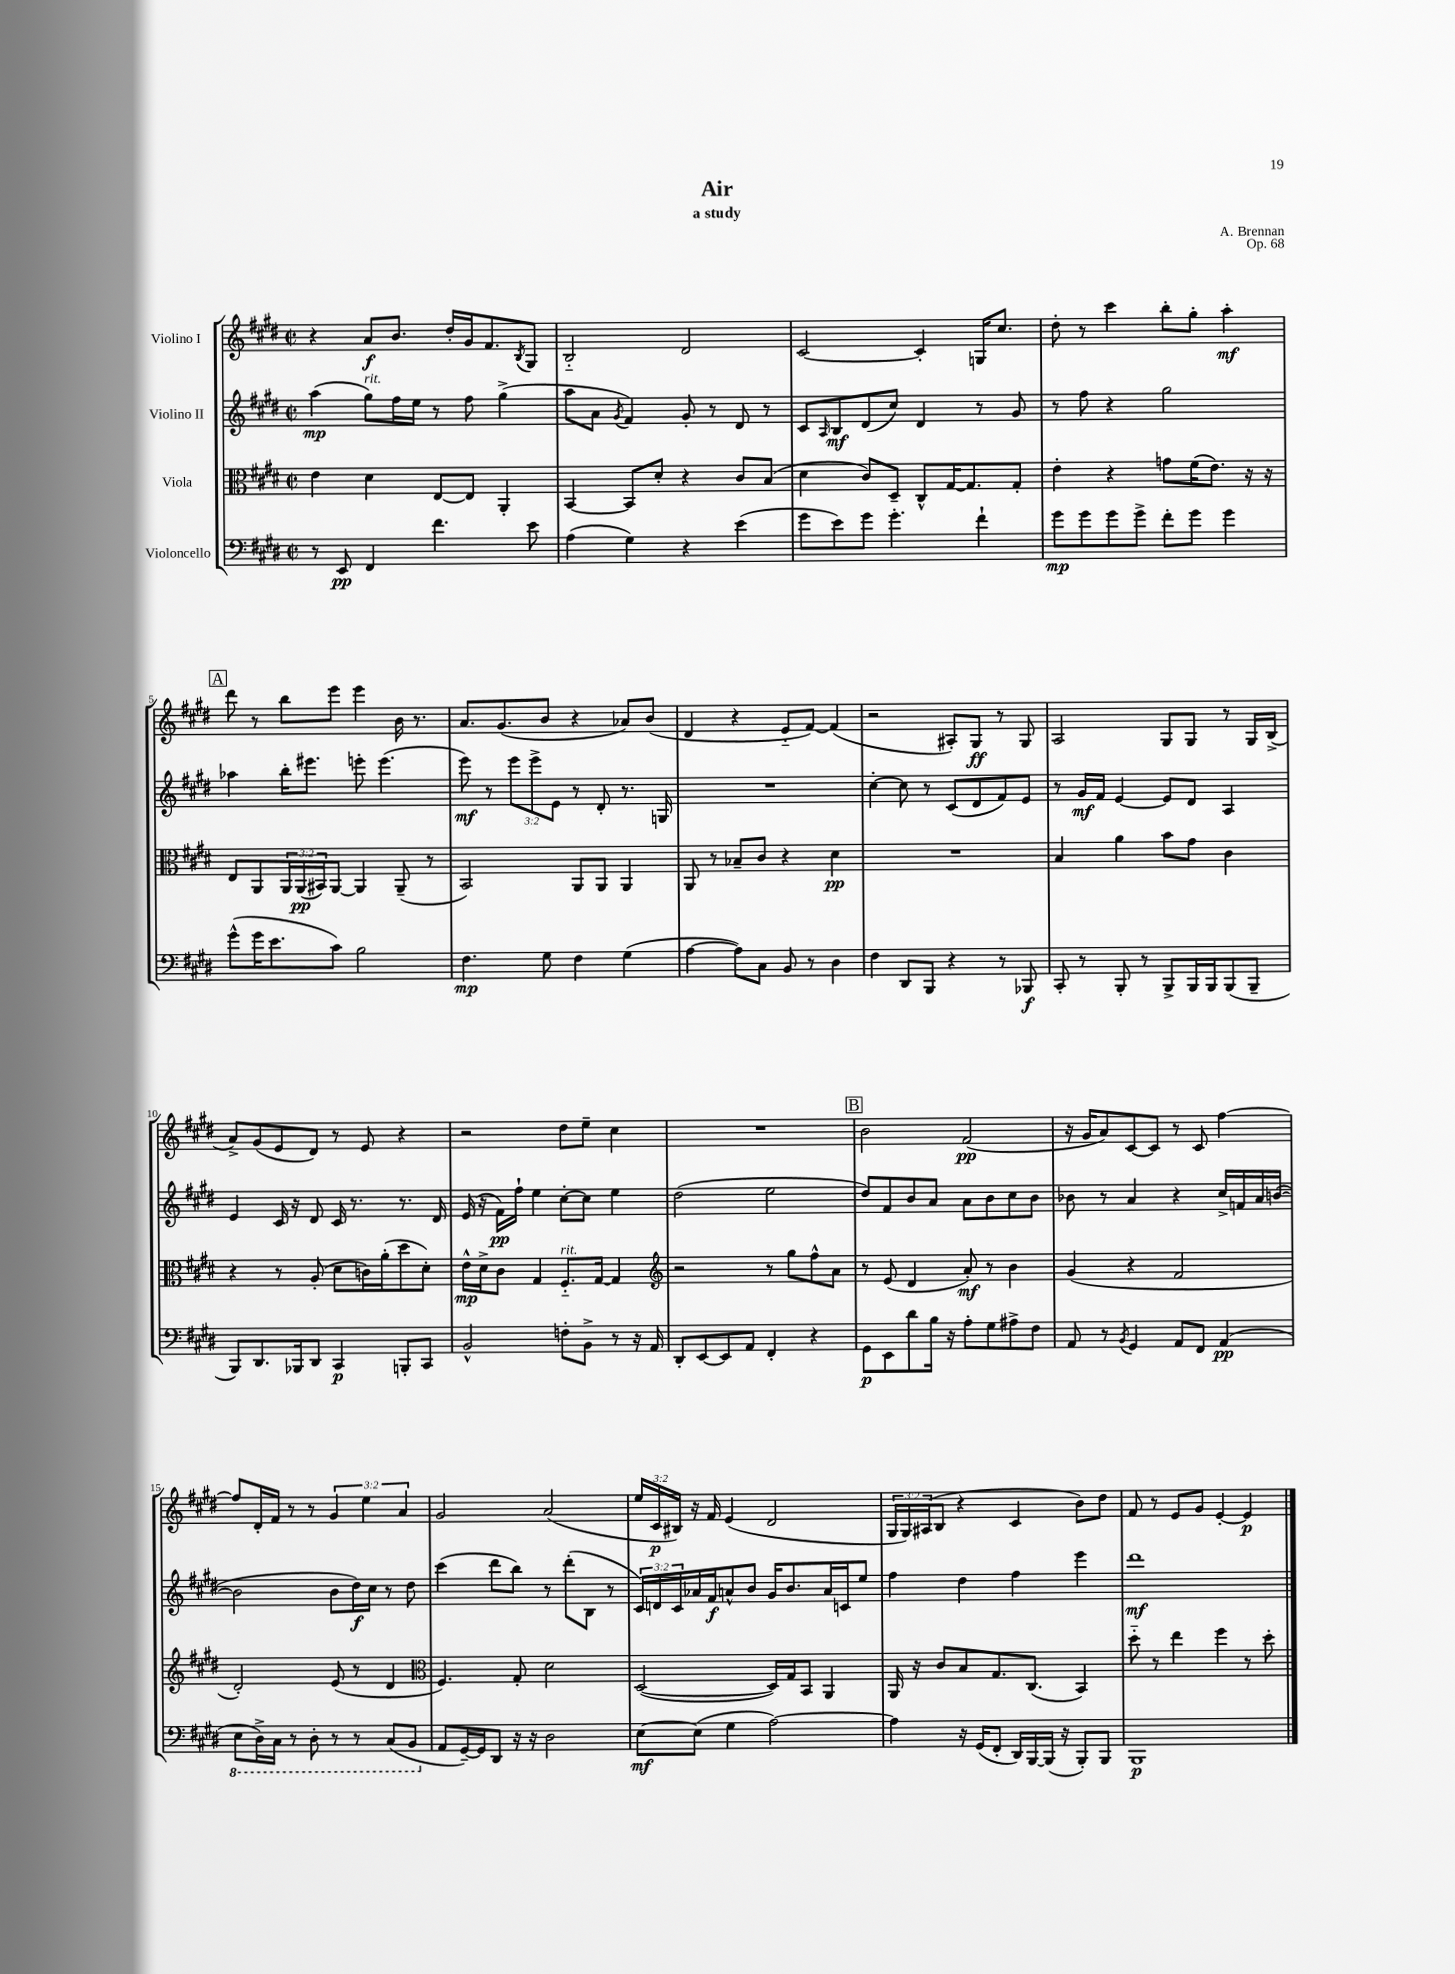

**kern	**dynam	**kern	**dynam	**kern	**dynam	**kern	**dynam
*part4	*part4	*part3	*part3	*part2	*part2	*part1	*part1
*staff4	*staff4	*staff3	*staff3	*staff2	*staff2	*staff1	*staff1
*I"Violoncello	*	*I"Viola	*	*I"Violino II	*	*I"Violino I	*
*clefF4	*	*clefC3	*	*clefG2	*	*clefG2	*
*k[f#c#g#d#]	*	*k[f#c#g#d#]	*	*k[f#c#g#d#]	*	*k[f#c#g#d#]	*
*M2/2	*	*M2/2	*	*M2/2	*	*M2/2	*
*met(c|)	*	*met(c|)	*	*met(c|)	*	*met(c|)	*
=1	=1	=1	=1	=1	=1	=1	=1
8r	.	4e\	.	(4aa\	mp	4r	.
8EE/	pp	.	.	.	.	.	.
!	!	!	!	!LO:TX:a:i:t=rit.	!	!	!
4FF#/	.	4d#\	.	8gg#\L)	.	8a/L	f
.	.	.	.	16ff#\L	.	8.b/J	.
.	.	.	.	16ee\JJ	.	.	.
4.f#\	.	[8E/L	.	8r	.	.	.
.	.	.	.	.	.	16dd#'/LL	.
.	.	8E/J]	.	8ff#\	.	16g#/J	.
.	.	.	.	.	.	8.f#/	.
.	.	4AA'/	.	(4gg#^\	.	.	.
.	.	.	.	.	.	8qB/	.
8e\	.	.	.	.	.	8G#/J	.
=2	=2	=2	=2	=2	=2	=2	=2
(4A\	.	[4BB/	.	8aa\L	.	2B/	.
.	.	.	.	8a\J	.	.	.
.	.	.	.	8qg#/	.	.	.
4G#\)	.	8BB/L]	.	4f#/)	.	.	.
.	.	8d#'/J	.	.	.	.	.
4r	.	4r	.	8g#'/	.	2d#/	.
.	.	.	.	8r	.	.	.
(4e\	.	8c#/L	.	8d#/	.	.	.
.	.	(8B/J	.	8r	.	.	.
=3	=3	=3	=3	=3	=3	=3	=3
8g#\L	.	4d#\	.	8c#/L	.	[2c#/	.
.	.	.	.	16qqA/	.	.	.
8e\)	.	.	.	8B/	mf	.	.
8g#\J	.	8c#/L)	.	(8d#/	.	.	.
4.g#'\	.	8D#~/J	.	8cc#/J)	.	.	.
.	.	8C#^^/L	.	4d#/	.	4c#'/]	.
.	.	[16G#/K	.	.	.	.	.
.	.	8.G#/]	.	.	.	.	.
4f#`\	.	.	.	8r	.	16Gn/KL	.
.	.	.	.	.	.	8.cc#/J	.
.	.	8G#'/J	.	8g#/	.	.	.
=4	=4	=4	=4	=4	=4	=4	=4
8g#\L	mp	4e'\	.	8r	.	8dd#'\	.
8g#\	.	.	.	8ff#\	.	8r	.
8g#\	.	4r	.	4r	.	4ccc#\	.
8g#^\J	.	.	.	.	.	.	.
8f#'\L	.	8gn\L	.	2gg#\	.	8bb'\L	.
8g#\J	.	(16f#\K	.	.	.	8gg#'\J	.
.	.	8.e\J)	.	.	.	.	.
4g#\	.	.	.	.	.	4aa'\	mf
.	.	16r	.	.	.	.	.
.	.	16r	.	.	.	.	.
!!LO:LB:g=z
!!LO:REH:place=s1:t=A
=5	=5	=5	=5	=5	=5	=5	=5
(8g#^^\L	.	8E/L	.	4aa-X\	.	8ddd#\	.
16g#\K	.	8AA/	.	.	.	8r	.
8.e\	.	.	.	.	.	.	.
.	.	24AA/L	.	16bb'\KL	.	8bb\L	.
.	.	(24AA/	pp	.	.	.	.
.	.	.	.	8.eee#X\J	.	.	.
.	.	24BB#X/J)	.	.	.	.	.
8c#\J)	.	[8AA/J	.	.	.	8eee\J	.
2B\	.	4AA/]	.	8eeen'\	.	4eee\	.
.	.	.	.	(4.eee\	.	.	.
.	.	(8AA~/	.	.	.	16b\	.
.	.	.	.	.	.	8.r	.
.	.	8r	.	.	.	.	.
=6	=6	=6	=6	=6	=6	=6	=6
4.F#\	mp	2BB/)	.	8eee\)	mf	8.a/L	.
.	.	.	.	8r	.	.	.
.	.	.	.	.	.	(8.g#/	.
.	.	.	.	12eee\L	.	.	.
.	.	.	.	12eee^\	.	.	.
8G#\	.	.	.	.	.	8b/J	.
.	.	.	.	12e\J	.	.	.
4F#\	.	8AA/L	.	8r	.	4r	.
.	.	8AA/J	.	8d#'/	.	.	.
(4G#\	.	4AA/	.	8.r	.	8a-X/L)	.
.	.	.	.	.	.	(8b/J	.
.	.	.	.	16Gn/	.	.	.
=7	=7	=7	=7	=7	=7	=7	=7
[4A\	.	8AA/	.	1r	.	4d#/	.
.	.	8r	.	.	.	.	.
8A\L])	.	8B-X~/L	.	.	.	4r	.
8C#\J	.	8c#/J	.	.	.	.	.
8BB/	.	4r	.	.	.	8e/L	.
8r	.	.	.	.	.	[8f#/J)	.
4D#\	.	4d#\	pp	.	.	(4f#/]	.
=8	=8	=8	=8	=8	=8	=8	=8
4F#\	.	1r	.	[4cc#'\	.	2r	.
8DD#/L	.	.	.	8cc#\]	.	.	.
8BBB/J	.	.	.	8r	.	.	.
4r	.	.	.	(8c#/L	.	8A#X'/L)	.
.	.	.	.	8d#/	.	8G#/J	ff
8r	.	.	.	8f#/)	.	8r	.
8BBB-X/	f	.	.	8e/J	.	8G#/	.
=9	=9	=9	=9	=9	=9	=9	=9
8CC#'/	.	4B/	.	8r	.	2A/	.
8r	.	.	.	16g#/LL	mf	.	.
.	.	.	.	16f#/JJ	.	.	.
8BBB'/	.	4a\	.	[4e/	.	.	.
8r	.	.	.	.	.	.	.
8BBB^/L	.	8b\L	.	8e/L]	.	8G#/L	.
16BBB/L	.	8g#\J	.	8d#/J	.	8G#/J	.
16BBB/J	.	.	.	.	.	.	.
(8BBB/	.	4c#\	.	4A/	.	8r	.
8BBB~/J	.	.	.	.	.	16G#/LL	.
.	.	.	.	.	.	(16B^/JJ	.
!!LO:LB:g=z
=10	=10	=10	=10	=10	=10	=10	=10
8BBB/L)	.	4r	.	4e/	.	8a^/L)	.
8.DD#/	.	.	.	.	.	(8g#/	.
.	.	8r	.	16c#/	.	8e/	.
16BBB-X/k	.	.	.	16r	.	.	.
8DD#/J	.	(8A'/	.	8d#/	.	8d#/J)	.
4CC#/	p	8d#\L	.	16c#/	.	8r	.
.	.	.	.	8.r	.	.	.
.	.	16cn\L)	.	.	.	8e/	.
.	.	(16a'\J	.	.	.	.	.
8BBBn'/L	.	8dd#\	.	8.r	.	4r	.
8CC#/J	.	8d#'\J)	.	.	.	.	.
.	.	.	.	16d#/	.	.	.
=11	=11	=11	=11	=11	=11	=11	=11
2BB^^/	.	16e^^\LL	mp	(16e/	.	2r	.
.	.	16d#^\J	.	16r	.	.	.
.	.	8c#\J	.	16f#\LL)	pp	.	.
.	.	.	.	16ff#`\JJ	.	.	.
.	.	4G#/	.	4ee\	.	.	.
!	!	!LO:TX:a:i:t=rit.	!	!	!	!	!
8Fn'\L	.	8.F#/L	.	[8cc#'\L	.	8dd#\L	.
8BB^\J	.	.	.	8cc#\J]	.	8ee~\J	.
.	.	[16G#/Jk	.	.	.	.	.
8r	.	4G#/]	.	4ee\	.	4cc#\	.
16r	.	.	.	.	.	.	.
16AA/	.	.	.	.	.	.	.
=12	=12	=12	=12	=12	=12	=12	=12
*	*	*clefG2	*	*	*	*	*
8DD#'/L	.	2r	.	(2dd#\	.	1r	.
[8EE/	.	.	.	.	.	.	.
8EE/]	.	.	.	.	.	.	.
8AA/J	.	.	.	.	.	.	.
4FF#'/	.	8r	.	2ee\	.	.	.
.	.	8gg#\L	.	.	.	.	.
4r	.	8ff#^^\	.	.	.	.	.
.	.	8a\J	.	.	.	.	.
!!LO:REH:place=s1:t=B
=13	=13	=13	=13	=13	=13	=13	=13
8GG#\L	p	8r	.	8dd#/L)	.	2b\	.
8EE\	.	(8e/	.	8f#/	.	.	.
8d#\	.	4d#/	.	8b/	.	.	.
16B\Jk	.	.	.	8a/J	.	.	.
16r	.	.	.	.	.	.	.
8A'\L	.	8a'/)	mf	8a\L	.	(2f#/	pp
8G#\	.	8r	.	8b\	.	.	.
8A#X^\	.	4b\	.	8cc#\	.	.	.
8F#\J	.	.	.	8b\J	.	.	.
=14	=14	=14	=14	=14	=14	=14	=14
8AA/	.	(4g#/	.	8b-X\	.	16r	.
.	.	.	.	.	.	16g#/KL	.
8r	.	.	.	8r	.	8a/)	.
8qBB/	.	.	.	.	.	.	.
4GG#/	.	4r	.	4a/	.	[8c#/	.
.	.	.	.	.	.	8c#/J]	.
8AA/L	.	2f#/	.	4r	.	8r	.
8FF#/J	.	.	.	.	.	8c#/	.
(4AA/	pp	.	.	16cc#^/LL	.	[4ff#\	.
.	.	.	.	16fn/	.	.	.
.	.	.	.	16a/	.	.	.
.	.	.	.	([16bn/JJ	.	.	.
!!LO:LB:g=z
=15	=15	=15	=15	=15	=15	=15	=15
*8ba	*	*	*	*	*	*	*
8EE\L	.	2d#'/)	.	2b\]	.	8ff#/L]	.
16DD#^\L)	.	.	.	.	.	16d#'/L	.
16CC#\JJ	.	.	.	.	.	16f#/JJ	.
8r	.	.	.	.	.	8r	.
8DD#'\	.	.	.	.	.	8r	.
8r	.	(8e/	.	8b\L	.	6g#/	.
8r	.	8r	.	16dd#\L)	f	.	.
.	.	.	.	.	.	6ee\	.
.	.	.	.	16cc#\JJ	.	.	.
(8CC#/L	.	4d#/	.	8r	.	.	.
.	.	.	.	.	.	6a/	.
8BBB/J	.	.	.	8dd#\	.	.	.
=16	=16	=16	=16	=16	=16	=16	=16
*	*	*clefC3	*	*	*	*	*
*X8ba	*	*	*	*	*	*	*
8AA/L	.	4.F#/)	.	(4ccc#\	.	2g#/	.
[16GG#~/L)	.	.	.	.	.	.	.
16GG#/J]	.	.	.	.	.	.	.
8DD#/J	.	.	.	8ddd#\L	.	.	.
16r	.	8G#'/	.	8bb\J)	.	.	.
16r	.	.	.	.	.	.	.
2D#\	.	2d#\	.	8r	.	(2a/	.
.	.	.	.	(8ddd#'\L	.	.	.
.	.	.	.	8B\J	.	.	.
.	.	.	.	8r	.	.	.
=17	=17	=17	=17	=17	=17	=17	=17
[8E\L	mf	([2D#/	.	24c#/LL)	.	24ee/LL	.
.	.	.	.	24dn/	.	24c#/	p
.	.	.	.	24c#/	.	24B#X/JJ)	.
(8E\J]	.	.	.	16a-X/	.	16r	.
.	.	.	.	16f#/J	f	16f#/	.
4G#\	.	.	.	8an^^/	.	(4e/	.
.	.	.	.	8b/J	.	.	.
[2A\)	.	16D#/LL])	.	16g#/KL	.	2d#/	.
.	.	16G#/J	.	8.b/	.	.	.
.	.	8BB/J	.	.	.	.	.
.	.	4AA/	.	16a/L	.	.	.
.	.	.	.	16cn/J	.	.	.
.	.	.	.	8ee/J	.	.	.
=18	=18	=18	=18	=18	=18	=18	=18
4A\]	.	16AA/	.	4ff#\	.	24G#/LL	.
.	.	.	.	.	.	24G#/)	.
.	.	16r	.	.	.	.	.
.	.	.	.	.	.	(24A#X/J	.
.	.	8c#/L	.	.	.	8B/J	.
16r	.	8B/	.	4dd#\	.	4r	.
(16GG#/KL	.	.	.	.	.	.	.
8FF#'/J	.	8.G#/	.	.	.	.	.
16DD#/LL)	.	.	.	4ff#\	.	4c#/	.
[16BBB/	.	(8.C#/J	.	.	.	.	.
(16BBB/JJ]	.	.	.	.	.	.	.
16r	.	.	.	.	.	.	.
8BBB'/L)	.	4BB/)	.	4eee\	.	8b\L)	.
8BBB/J	.	.	.	.	.	8dd#\J	.
=19	=19	=19	=19	=19	=19	=19	=19
1BBB	p	8dd#\	.	1ddd#	mf	8f#/	.
.	.	8r	.	.	.	8r	.
.	.	4ee\	.	.	.	8e/L	.
.	.	.	.	.	.	8g#/J	.
.	.	4ff#\	.	.	.	[4e'/	.
.	.	8r	.	.	.	4e/]	p
.	.	8dd#'\	.	.	.	.	.
==	==	==	==	==	==	==	==
*-	*-	*-	*-	*-	*-	*-	*-
